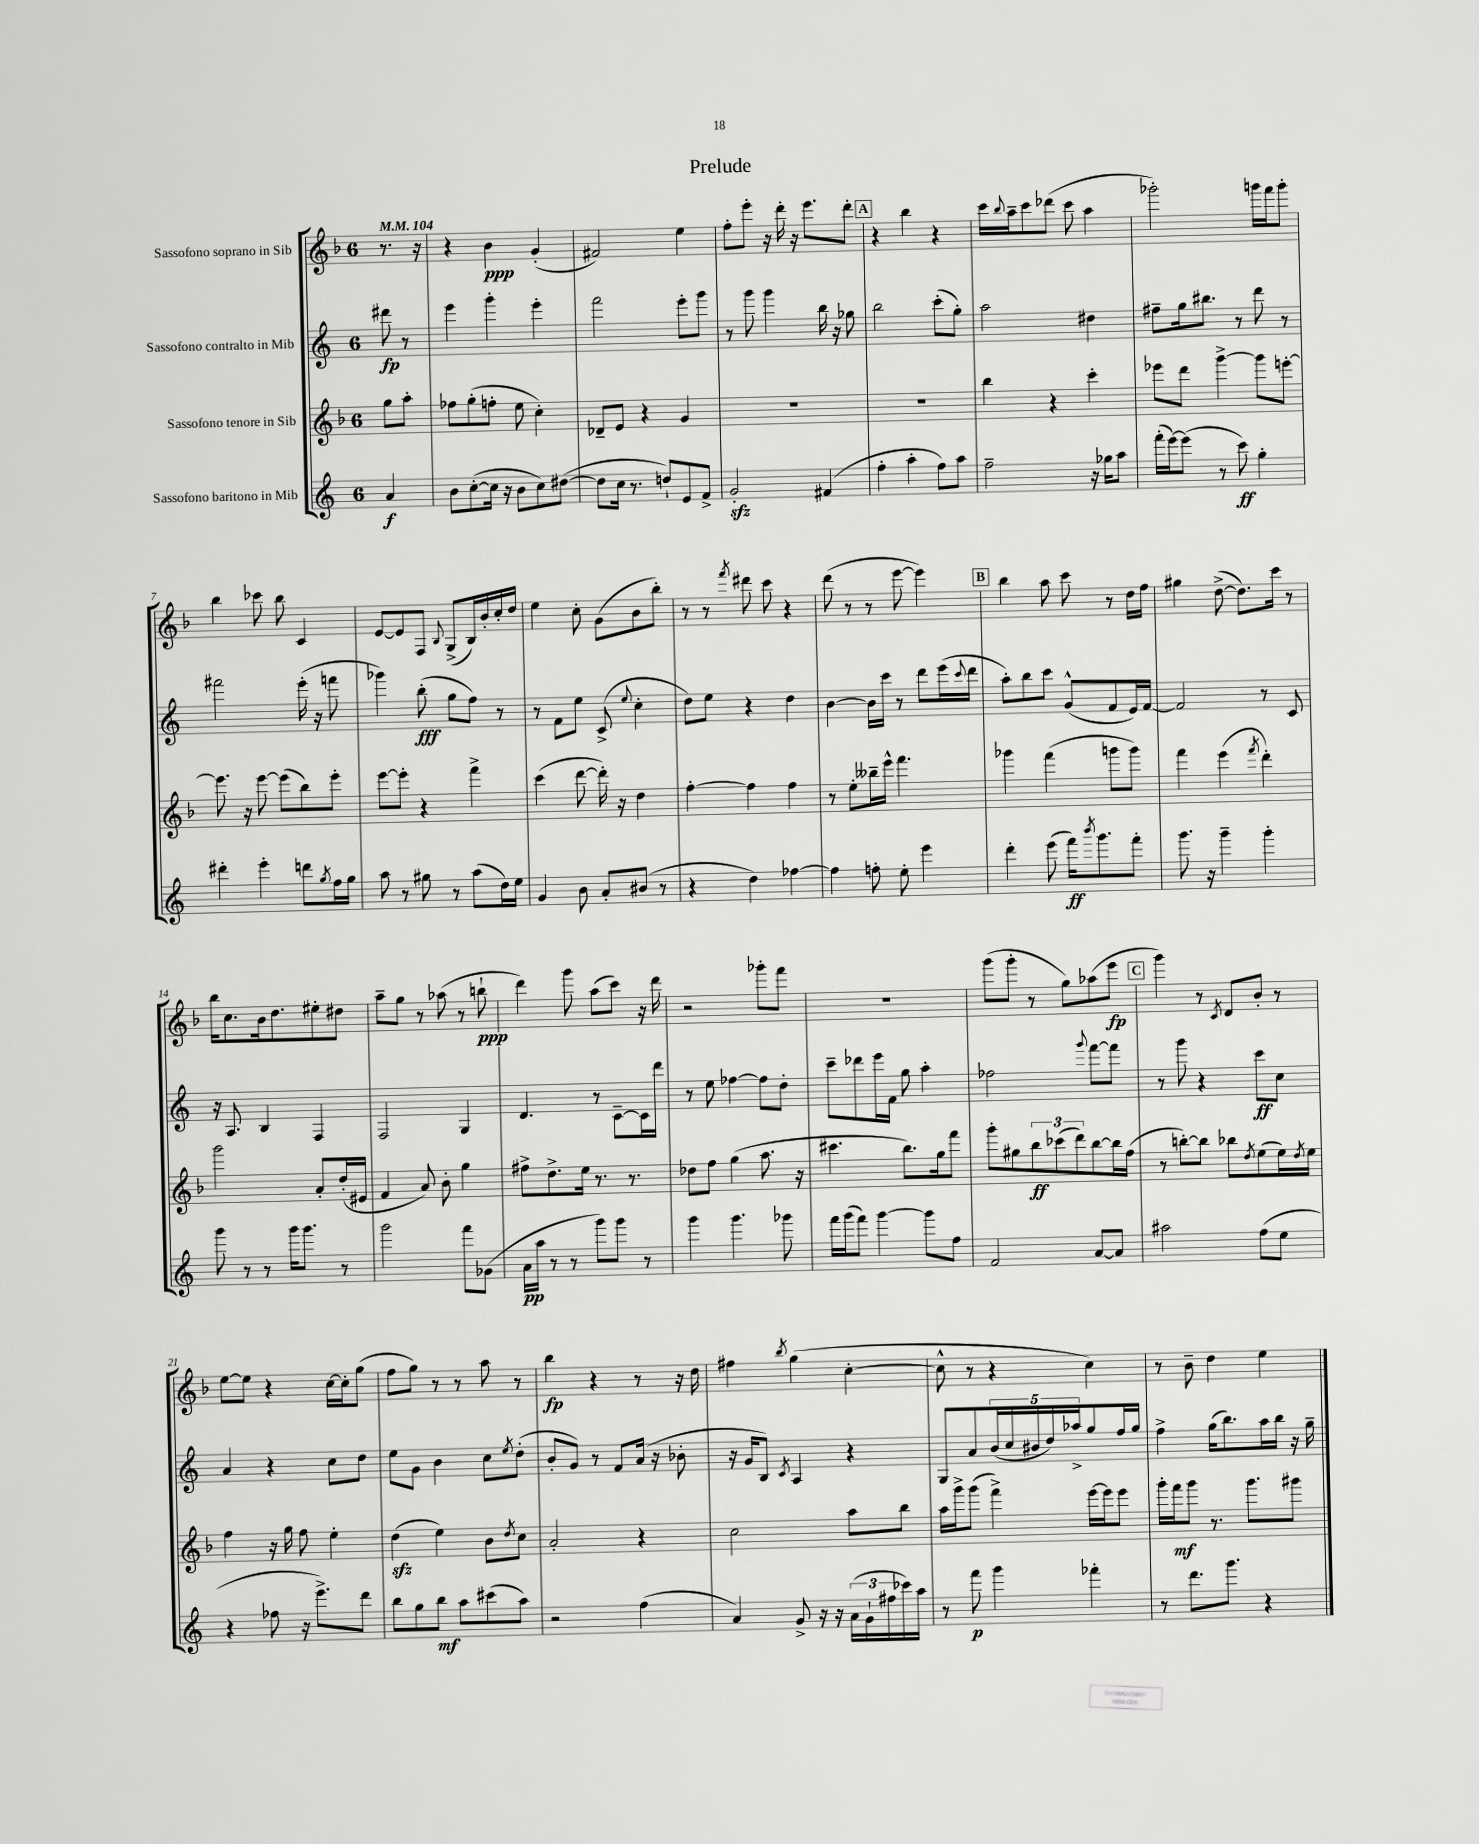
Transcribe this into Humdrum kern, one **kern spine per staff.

**kern	**dynam	**kern	**dynam	**kern	**dynam	**kern	**dynam
*part4	*part4	*part3	*part3	*part2	*part2	*part1	*part1
*staff4	*staff4	*staff3	*staff3	*staff2	*staff2	*staff1	*staff1
*I"Sassofono baritono in Mib	*	*I"Sassofono tenore in Sib	*	*I"Sassofono contralto in Mib	*	*I"Sassofono soprano in Sib	*
*clefG2	*	*clefG2	*	*clefG2	*	*clefG2	*
*k[]	*	*k[b-]	*	*k[]	*	*k[b-]	*
*M6/8	*	*M6/8	*	*M6/8	*	*M6/8	*
*MM104	*	*MM104	*	*MM104	*	*MM104	*
=	=	=	=	=	=	=	=
4a/	f	8gg\L	.	8ddd#X\	fp	8.r	.
.	.	8aa'\J	.	8r	.	.	.
.	.	.	.	.	.	16r	.
=1	=1	=1	=1	=1	=1	=1	=1
8b\L	.	8ff-X\L	.	4eee\	.	4r	.
([8cc'\	.	(8gg'\	.	.	.	.	.
16cc\Jk]	.	8ffn'\J	.	4ggg'\	.	4b-\	ppp
16r	.	.	.	.	.	.	.
8b\L	.	8ee\	.	.	.	.	.
8cc\)	.	4cc'\)	.	4eee'\	.	(4g'/	.
([8dd#X\J	.	.	.	.	.	.	.
=2	=2	=2	=2	=2	=2	=2	=2
8dd#\L]	.	8d-X~/L	.	2fff\	.	2f#X/)	.
16cc\Jk	.	8e/J	.	.	.	.	.
8.r	.	.	.	.	.	.	.
.	.	4r	.	.	.	.	.
8ddn`/L)	.	.	.	.	.	.	.
8e/	.	4g/	.	8eee'\L	.	4ee\	.
8f^/J	.	.	.	8ggg\J	.	.	.
=3	=3	=3	=3	=3	=3	=3	=3
2gzz'/	.	2.r	.	8r	.	8ff'\L	.
.	.	.	.	8ggg\	.	8eee'\J	.
.	.	.	.	4ggg\	.	16r	.
.	.	.	.	.	.	16ddd'\	.
.	.	.	.	.	.	16r	.
.	.	.	.	.	.	8.eee\L	.
(4f#X/	.	.	.	16bb\	.	.	.
.	.	.	.	16r	.	.	.
.	.	.	.	8gg-X\	.	8ddd'\J	.
!!LO:REH:place=s1:t=A
=4	=4	=4	=4	=4	=4	=4	=4
4ff'\	.	2.r	.	2bb\	.	4r	.
4aa'\	.	.	.	.	.	4bb-\	.
8ff\L)	.	.	.	(8ccc'\L	.	4r	.
8aa\J	.	.	.	8gg'\J)	.	.	.
=5	=5	=5	=5	=5	=5	=5	=5
2ff~\	.	4bb-\	.	2aa\	.	16ccc\LL	.
.	.	.	.	.	.	8qqbb-/	.
.	.	.	.	.	.	16aa~\J	.
.	.	.	.	.	.	8ccc\	.
.	.	4r	.	.	.	(8ddd-X\J	.
.	.	.	.	.	.	8ccc\	.
16r	.	4ccc'\	.	4dd#X\	.	4aa\	.
16gg-X\KL	.	.	.	.	.	.	.
8aa\J	.	.	.	.	.	.	.
=6	=6	=6	=6	=6	=6	=6	=6
(16fff'\LL	.	8eee-X\L	.	8ff#X~\L	.	2ggg-X'\)	.
[16eee\J)	.	.	.	.	.	.	.
(8eee\J]	.	8ddd\J	.	16gg\k	.	.	.
.	.	.	.	8.bb#X\J	.	.	.
8r	.	[4ggg^\	.	.	.	.	.
8ccc\)	ff	.	.	8r	.	.	.
4gg'\	.	8ggg\L]	.	8ddd\	.	16gggn\LL	.
.	.	.	.	.	.	16fff\J	.
.	.	[8eeen'\J	.	8r	.	8ggg'\J	.
!!LO:LB:g=z
=7	=7	=7	=7	=7	=7	=7	=7
4ddd#X'\	.	8.eee\]	.	2fff#X\	.	4bb-\	.
.	.	16r	.	.	.	.	.
4eee'\	.	[8eee\	.	.	.	8ccc-X\	.
.	.	(8eee\L]	.	.	.	8bb-\	.
8dddn\L	.	8bb-\)	.	(16eee'\	.	4c/	.
.	.	.	.	16r	.	.	.
8qgg/	.	.	.	.	.	.	.
16ff\L	.	8eee'\J	.	8fffn\	.	.	.
16gg\JJ	.	.	.	.	.	.	.
=8	=8	=8	=8	=8	=8	=8	=8
8aa\	.	[8eee\L	.	4ggg-X\)	.	[8e/L	.
8r	.	8eee'\J]	.	.	.	8e/]	.
8gg#X\	.	4r	.	(8bb'\	fff	8F/J	.
.	.	.	.	.	.	8qqB-/	.
8r	.	.	.	8gg\L	.	(8G^/L	.
(8aa\L	.	4fff^\	.	8ff\J)	.	16B-/L)	.
.	.	.	.	.	.	16b-'/	.
16dd\L)	.	.	.	8r	.	16cc'/	.
16ee\JJ	.	.	.	.	.	16dd/JJ	.
=9	=9	=9	=9	=9	=9	=9	=9
4g/	.	(4ccc\	.	8r	.	4ee\	.
.	.	.	.	8f\L	.	.	.
8b\	.	[8ddd\	.	8ee\J	.	8cc'\	.
8a'/L	.	16ddd'\])	.	(8c^/	.	(8g\L	.
.	.	16r	.	.	.	.	.
.	.	.	.	8qqee/	.	.	.
(8b#X/J	.	4dd\	.	4cc'\	.	8b-\	.
8r	.	.	.	.	.	8bb-'\J)	.
=10	=10	=10	=10	=10	=10	=10	=10
4r	.	[4ff'\	.	8dd\L)	.	8r	.
.	.	.	.	8ee\J	.	8r	.
.	.	.	.	.	.	8qfff/	.
4dd\)	.	4ff\]	.	4r	.	8ddd#X\	.
.	.	.	.	.	.	8ccc\	.
[4ff-X\	.	4ff\	.	4dd\	.	4r	.
=11	=11	=11	=11	=11	=11	=11	=11
4ff-\]	.	8r	.	[4b\	.	(8ddd\	.
.	.	8ee'\L	.	.	.	8r	.
8ffn'\	.	16bb--X~\L	.	16b\LL]	.	8r	.
.	.	16eee^^\JJ	.	16ccc\JJ	.	.	.
8ee'\	.	4.fff\	.	8r	.	[8eee\	.
4eee\	.	.	.	8ddd\L	.	4eee\])	.
.	.	.	.	(16eee\L	.	.	.
.	.	.	.	8qqccc/	.	.	.
.	.	.	.	16ddd\JJ	.	.	.
!!LO:REH:place=s1:t=B
=12	=12	=12	=12	=12	=12	=12	=12
4ddd'\	.	4ggg-X\	.	8aa'\L)	.	4bb-\	.
.	.	.	.	8bb\	.	.	.
(8eee\	.	(4fff\	.	8ccc\J	.	8aa\	.
16fff\KL)	ff	.	.	(8g^^/L	.	8ccc\	.
8qbbb/	.	.	.	.	.	.	.
8.ggg\	.	.	.	.	.	.	.
.	.	8gggn\L	.	8f/	.	8r	.
8fff'\J	.	8ggg\J)	.	16e/L)	.	16dd\LL	.
.	.	.	.	[16f/JJ	.	16ff\JJ	.
=13	=13	=13	=13	=13	=13	=13	=13
8.ggg\	.	4fff\	.	2f/]	.	4gg#X\	.
16r	.	.	.	.	.	.	.
4ggg~\	.	(4eee\	.	.	.	([8dd^\	.
.	.	.	.	.	.	8.dd\L])	.
.	.	8qfff/	.	.	.	.	.
4ggg'\	.	4ddd'\)	.	8r	.	.	.
.	.	.	.	.	.	16ccc\Jk	.
.	.	.	.	8c/	.	8r	.
!!LO:LB:g=z
=14	=14	=14	=14	=14	=14	=14	=14
8ggg\	.	2ggg\	.	16r	.	16bb-\KL	.
.	.	.	.	8.A/	.	8.cc\	.
8r	.	.	.	.	.	.	.
8r	.	.	.	4B/	.	16b-\k	.
.	.	.	.	.	.	8.dd\	.
16ggg\KL	.	.	.	.	.	.	.
8.ggg\J	.	.	.	.	.	.	.
.	.	8a'/L	.	4F/	.	8ee#X'\	.
8r	.	(16dd'/L	.	.	.	8dd#X\J	.
.	.	16e#X/JJ	.	.	.	.	.
=15	=15	=15	=15	=15	=15	=15	=15
2ggg\	.	4f/	.	2F/	.	8aa~\L	.
.	.	.	.	.	.	8gg\J	.
.	.	8a/)	.	.	.	8r	.
.	.	8b-'\	.	.	.	(8aa-X\	.
8fff\L	.	4gg\	.	4G/	.	8r	.
(8g-X\J	.	.	.	.	.	8bbn`\	ppp
=16	=16	=16	=16	=16	=16	=16	=16
16a\LL	pp	8ff#X^\L	.	4.d/	.	4ddd\)	.
16aa\JJ	.	.	.	.	.	.	.
8r	.	8.dd^\	.	.	.	.	.
8r	.	.	.	.	.	8ggg\	.
.	.	16ee\Jk	.	.	.	.	.
8ggg\L)	.	8.r	.	8r	.	(8aa\L	.
8ggg\J	.	.	.	[8c~\L	.	8ccc\J)	.
.	.	8.r	.	.	.	.	.
8r	.	.	.	16c\L]	.	16r	.
.	.	.	.	16ddd\JJ	.	16ddd\	.
=17	=17	=17	=17	=17	=17	=17	=17
4ggg\	.	8dd-X\L	.	8r	.	2r	.
.	.	8ff\J	.	8ee\	.	.	.
4.ggg\	.	(4gg\	.	[4ff-X\	.	.	.
.	.	8.aa\	.	8ff-\L]	.	8ggg-X'\L	.
8ggg-X\	.	.	.	8dd'\J	.	8fff\J	.
.	.	16r	.	.	.	.	.
=18	=18	=18	=18	=18	=18	=18	=18
16fff\LL	.	4.ccc#X\	.	8ccc~\L	.	2.r	.
(16ggg\J	.	.	.	.	.	.	.
8fff\J)	.	.	.	8ddd-X\	.	.	.
[4ggg\	.	.	.	16eee\L	.	.	.
.	.	.	.	16f\JJ	.	.	.
.	.	8.bb-\L)	.	8gg\	.	.	.
8ggg\L]	.	.	.	4aa'\	.	.	.
.	.	16gg\k	.	.	.	.	.
8ff\J	.	8fff\J	.	.	.	.	.
=19	=19	=19	=19	=19	=19	=19	=19
2f/	.	8ggg'\L	.	2ff-X\	.	(8ggg\L	.
.	.	8gg#X\	.	.	.	8ggg'\J	.
.	.	12bb-\	ff	.	.	8r	.
.	.	(12ccc-X\	.	.	.	.	.
.	.	.	.	.	.	8gg\L)	.
.	.	12ddd\)	.	.	.	.	.
.	.	.	.	8qqggg/	.	.	.
[8a/L	.	[8bb-\	.	[8fff\L	.	(8aa-X\	.
8a/J]	.	16bb-\L]	.	8fff\J]	.	8eee\J	fp
.	.	(16ff\JJ	.	.	.	.	.
!!LO:REH:place=s1:t=C
=20	=20	=20	=20	=20	=20	=20	=20
2aa#X\	.	8r	.	8r	.	4ggg\)	.
.	.	[8bbn'\L)	.	8ggg\	.	.	.
.	.	8bb\J]	.	4r	.	8r	.
.	.	.	.	.	.	8qc/	.
.	.	8bb-X\L	.	.	.	8d/L	.
.	.	8qdd/	.	.	.	.	.
(8ff\L	.	(8ee\	.	8ccc\L	ff	8b-'/J	.
8ee\J	.	16ee\L)	.	8cc\J	.	8r	.
.	.	8qdd/	.	.	.	.	.
.	.	16ee\JJ	.	.	.	.	.
!!LO:LB:g=z
=21	=21	=21	=21	=21	=21	=21	=21
4r	.	4ff\	.	4a/	.	[8ee\L	.
.	.	.	.	.	.	8ee\J]	.
8ff-X\	.	16r	.	4r	.	4r	.
.	.	16gg\	.	.	.	.	.
16r	.	8ff\	.	.	.	.	.
8.eee^\L)	.	.	.	.	.	.	.
.	.	4ee'\	.	8cc\L	.	[16cc\LL	.
.	.	.	.	.	.	16cc'\J]	.
8ddd\J	.	.	.	8dd\J	.	(8gg\J	.
=22	=22	=22	=22	=22	=22	=22	=22
8bb\L	.	(4ddzz\	.	8ee\L	.	8ff\L	.
8gg\	.	.	.	8g\J	.	8gg\J)	.
8bb\J	mf	4ee\)	.	4b\	.	8r	.
8aa\L	.	.	.	.	.	8r	.
(8ccc#X\	.	8b-\L	.	8cc\L	.	8aa\	.
.	.	8qdd/	.	8qee/	.	.	.
8aa\J)	.	8cc\J	.	(8dd'\J	.	8r	.
=23	=23	=23	=23	=23	=23	=23	=23
2r	.	2a'/	.	8b'/L	.	4bb-\	fp
.	.	.	.	8g/J)	.	.	.
.	.	.	.	8r	.	4r	.
.	.	.	.	8f/L	.	.	.
(4ff\	.	4r	.	(16a/Jk	.	8r	.
.	.	.	.	16r	.	.	.
.	.	.	.	8b-X'\	.	16r	.
.	.	.	.	.	.	16dd\	.
=24	=24	=24	=24	=24	=24	=24	=24
4a/)	.	2cc\	.	16r	.	4ff#X\	.
.	.	.	.	16g/KL	.	.	.
.	.	.	.	8B/J)	.	.	.
.	.	.	.	8qc/	.	8qbb-/	.
8g^/	.	.	.	4A/	.	(4gg\	.
16r	.	.	.	.	.	.	.
16r	.	.	.	.	.	.	.
(24a\LL	.	8aa\L	.	4r	.	[4cc'\	.
24g`\	.	.	.	.	.	.	.
24ff#X\	.	.	.	.	.	.	.
16ccc-X\)	.	8bb-\J	.	.	.	.	.
16aa\JJ	.	.	.	.	.	.	.
=25	=25	=25	=25	=25	=25	=25	=25
8r	.	16aa\LL	.	8G/L	.	8cc^^\]	.
.	.	16ggg^\J	.	.	.	.	.
8fff\	p	(8ggg\J	.	8a/	.	8r	.
4ggg\	.	4fff^\)	.	(20b/L	.	4r	.
.	.	.	.	20cc/	.	.	.
.	.	.	.	20b#X/	.	.	.
.	.	.	.	20dd/)	.	.	.
.	.	.	.	20aa-X^/J	.	.	.
4fff-X'\	.	[16eee\LL	.	8gg/	.	4cc\)	.
.	.	16eee\J]	.	.	.	.	.
.	.	8eee\J	.	16ff/L	.	.	.
.	.	.	.	16gg/JJ	.	.	.
=26	=26	=26	=26	=26	=26	=26	=26
8r	.	16ggg'\LL	.	4ff^\	.	8r	.
.	.	16fff\J	mf	.	.	.	.
8.ddd\L	.	8ggg\J	.	.	.	8b-~\	.
.	.	8.r	.	(16gg\KL	.	4dd\	.
8.ggg\J	.	.	.	8.bb\)	.	.	.
.	.	8.ggg\L	.	.	.	.	.
4r	.	.	.	16aa\L	.	4ee\	.
.	.	.	.	16bb\JJ	.	.	.
.	.	8ggg#X\J	.	16r	.	.	.
.	.	.	.	16gg~\	.	.	.
==	==	==	==	==	==	==	==
*-	*-	*-	*-	*-	*-	*-	*-
